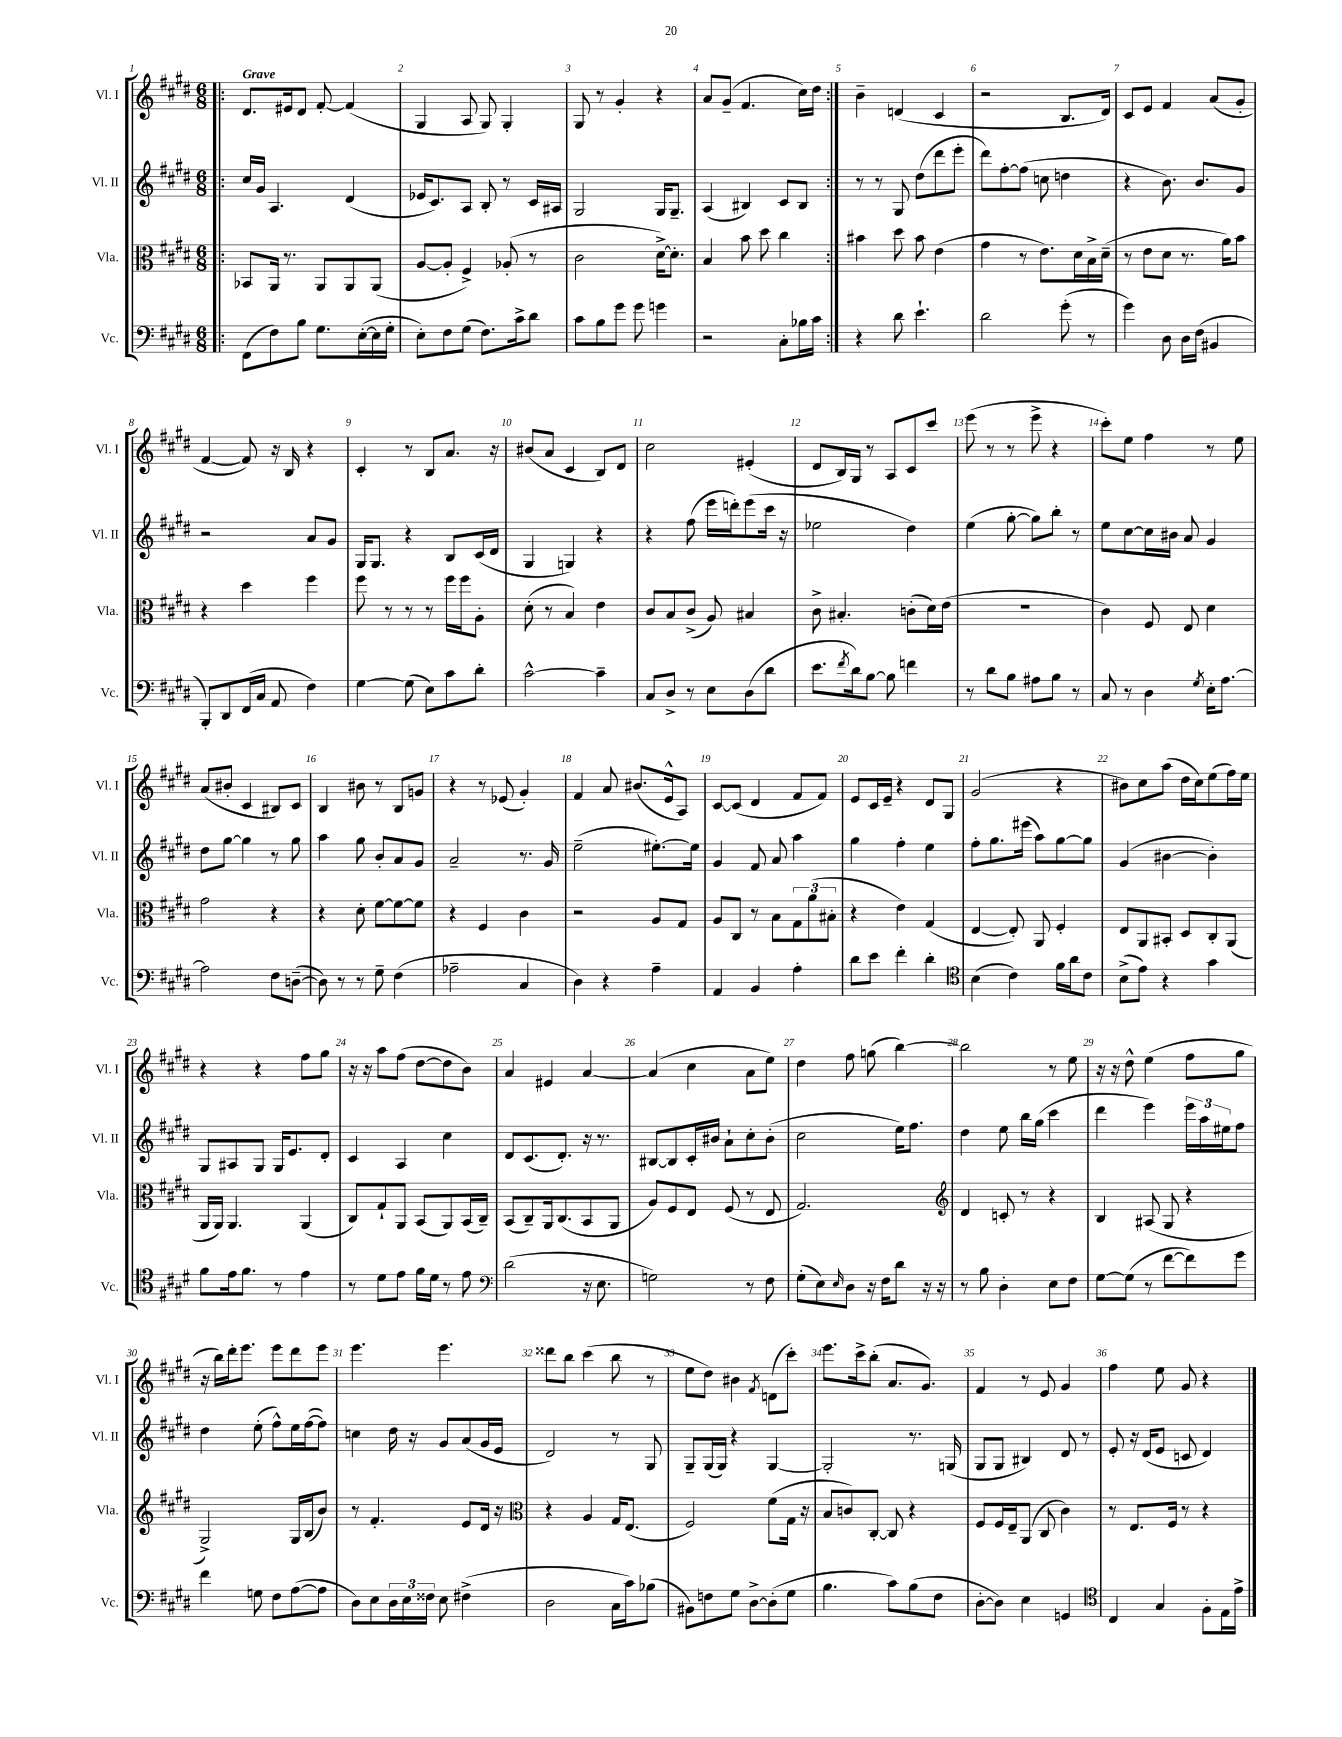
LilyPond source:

<<
\new StaffGroup <<
\new Staff = "s0" \with { instrumentName = "Vl. I" shortInstrumentName = "Vl. I" } {
    \clef treble \key e \major \numericTimeSignature \time 6/8 \tempo "Grave"
    \repeat volta 2 { \bar ".|:" dis'8. eis'16 dis'8 fis'8~-. fis'4( |
    gis4 a8 gis8) gis4-. |
    gis8 r8 gis'4-. r4 |
    a'8 gis'8--( fis'4. cis''16) dis''16 | }
    b'4-- d'4( cis'4 |
    r2 b8. dis'16) |
    cis'8 e'8 fis'4 a'8( gis'8-. |
    fis'4~ fis'8) r16 b16 r4 |
    cis'4-. r8 b8 a'8. r16 |
    bis'8( a'8 cis'4 b8) dis'8 |
    cis''2 eis'4-.( |
    dis'8 b16) gis16 r8 a8 cis'8 cis'''8 |
    e'''8( r8 r8 e'''8-> r4 |
    cis'''8-.) e''8 fis''4 r8 e''8 |
    a'8( bis'8-. cis'4 bis8) cis'8 |
    b4 bis'8 r8 b8 g'8 |
    r4 r8 ees'8( gis'4-.) |
    fis'4 a'8 bis'8.( e'16-^ a8) |
    cis'8~ cis'8( dis'4 fis'8 fis'8) |
    e'8 cis'16 e'16-- r4 dis'8 gis8 |
    gis'2( r4 |
    bis'8) cis''8 a''8( dis''16 cis''16) e''8( fis''16) e''16 |
    r4 r4 fis''8 gis''8 |
    r16 r16 a''8 fis''8( dis''8~ dis''8 b'8) |
    a'4 eis'4 a'4~ |
    a'4( cis''4 a'8 e''8) |
    dis''4 fis''8 g''8( b''4~) |
    b''2 r8 e''8 |
    r16 r16 dis''8-^ e''4( fis''8 gis''8 |
    r16 b''16) dis'''16-. e'''8. e'''8 dis'''8 e'''8 |
    e'''4. e'''4. |
    disis'''8 b''8 cis'''4( b''8 r8 |
    e''8 dis''8) bis'4 \acciaccatura { fis'8 } d'8( cis'''8-.) |
    e'''8. cis'''16-> b''8-.( a'8. gis'8.) |
    fis'4 r8 e'8 gis'4 |
    fis''4 e''8 gis'8 r4 \bar "|." |
}
\new Staff = "s1" \with { instrumentName = "Vl. II" shortInstrumentName = "Vl. II" } {
    \clef treble \key e \major \numericTimeSignature \time 6/8
    \repeat volta 2 { \bar ".|:" cis''16 gis'16 a4. dis'4( |
    ees'16 cis'8.) a8 b8-. r8 cis'16 ais16 |
    gis2 gis16 gis8.-- |
    a4( bis4) cis'8 bis8 | }
    r8 r8 gis8 dis''8( dis'''8 e'''8-. |
    dis'''8) fis''8~-. fis''8( c''8 d''4 |
    r4 b'8.) b'8. gis'8 |
    r2 a'8 gis'8 |
    gis16 gis8. r4 b8 cis'16( dis'16 |
    gis4 g4) r4 |
    r4 fis''8( e'''16 d'''16-.) e'''8( cis'''16 r16 |
    ees''2 dis''4) |
    e''4( gis''8~-. gis''8) b''8-. r8 |
    e''8 cis''8~ cis''16 bis'16 a'8 gis'4 |
    dis''8 gis''8~ gis''4 r8 gis''8 |
    a''4 gis''8 b'8-. a'8 gis'8 |
    a'2-- r8. gis'16 |
    e''2--( eis''8.~-.) eis''16 |
    gis'4 fis'8 a'8 a''4 |
    gis''4 fis''4-. e''4 |
    fis''8-. gis''8. eis'''16( a''8) gis''8~ gis''8 |
    gis'4( bis'4~ bis'4-.) |
    gis8 ais8 gis8 gis16 e'8. dis'8-. |
    cis'4 a4 cis''4 |
    dis'8 cis'8.( dis'8.-.) r16 r8. |
    bis8~ bis8 cis'16-. bis'16 a'8-! cis''8-. bis'8-.( |
    cis''2 e''16) fis''8. |
    dis''4 e''8 b''16 gis''16( cis'''4 |
    dis'''4 e'''4) \tuplet 3/2 { e'''16 a''16 eis''16 } fis''8 |
    dis''4 e''8-.( fis''8-^) e''16 fis''16~( fis''8) |
    c''4 dis''16 r16 gis'8 a'8( gis'16 e'16 |
    dis'2) r8 gis8 |
    gis8-- gis16( gis16) r4 gis4~ |
    gis2-. r8. g16( |
    gis8 gis8 bis4) dis'8 r8 |
    e'8-. r16 dis'16( e'8 c'8 dis'4) \bar "|." |
}
\new Staff = "s2" \with { instrumentName = "Vla." shortInstrumentName = "Vla." } {
    \clef alto \key e \major \numericTimeSignature \time 6/8
    \repeat volta 2 { \bar ".|:" bes,8 a,16 r8. a,8 a,8 a,8( |
    a8~ a8-. fis4->) aes8-.( r8 |
    cis'2 dis'16~->) dis'8.-. |
    b4 b'8 dis''8 cis''4 | }
    bis'4 dis''8 bis'8 e'4( |
    gis'4 r8 e'8.) dis'16 b16-> dis'16--( |
    r8 e'8 dis'8 r8. a'16) b'8 |
    r4 dis''4 fis''4 |
    fis''8 r8 r8 r8 fis''16 fis''16 a8-. |
    dis'8-.( r8 b4) e'4 |
    cis'8 b8 cis'8->( a8) bis4 |
    cis'8-> bis4.-. c'8-.( dis'16) e'16( |
    R2. |
    cis'4) fis8 e8 dis'4 |
    gis'2 r4 |
    r4 dis'8-. fis'8~ fis'8~ fis'8 |
    r4 fis4 cis'4 |
    r2 a8 gis8 |
    a8 cis8 r8 b8 \tuplet 3/2 { gis8 a'8( bis8-. } |
    r4 e'4) gis4( |
    e4~ e8-.) a,8 fis4-. |
    e8 a,8 bis,8-. dis8 cis8-. a,8( |
    a,16 a,16) a,4. a,4( |
    cis8) gis8-! a,8 b,8( a,8) b,16( cis16--) |
    b,8( cis8--) a,16 cis8.( b,8 a,8 |
    a8) fis8 e8 fis8( r8 e8 |
    gis2.) |
    \clef treble dis'4 c'8-. r8 r4 |
    b4 ais8( gis8 r4 |
    gis2->) gis16 b16( b'8) |
    r8 fis'4.-. e'8 dis'16 r16 |
    \clef alto r4 a4 gis16 e8.( |
    fis2) fis'8( gis16 r16 |
    b8 c'8) cis8~-. cis8 r4 |
    fis8 fis16 e16-- a,8( cis8 cis'4) |
    r8 e8. fis16 r8 r4 \bar "|." |
}
\new Staff = "s3" \with { instrumentName = "Vc." shortInstrumentName = "Vc." } {
    \clef bass \key e \major \numericTimeSignature \time 6/8
    \repeat volta 2 { \bar ".|:" fis,8( fis8) b8 gis8. e16~-.( e16 gis16-. |
    e8-.) fis8 gis8( fis8.) cis'16-> dis'8 |
    cis'8 b8 gis'8 gis'8 g'4 |
    r2 cis8-. bes16 cis'16 | }
    r4 dis'8 e'4.-! |
    dis'2 gis'8-.( r8 |
    gis'4) dis8 dis16 fis16( bis,4 |
    b,,8-.) dis,8 fis,16( cis16 a,8 fis4) |
    gis4~ gis8( e8) cis'8 dis'8-. |
    cis'2~-^ cis'4-- |
    cis8 dis8-> r8 e8 dis8( dis'8 |
    e'8. \acciaccatura { fis'8 } dis'16) b8~ b8 f'4 |
    r8 dis'8 b8 ais8 b8 r8 |
    cis8 r8 dis4 \acciaccatura { gis8 } e16-. a8.~ |
    a2 fis8 d8~--( |
    d8) r8 r8 gis8-- fis4( |
    aes2-- cis4 |
    dis4) r4 a4-- |
    a,4 b,4 a4-. |
    dis'8 e'8 fis'4-. dis'4-. |
    \clef tenor b4( cis'4) fis'16 a'16 cis'8 |
    b8->( e'8) r4 gis'4 |
    fis'8 e'16 fis'8. r8 e'4 |
    r8 dis'8 e'8 fis'16 dis'16 r8 e'8 |
    \clef bass dis'2( r16 e8. |
    g2) r8 fis8 |
    gis8-.( e8) \grace { e16 } dis8 r16 fis16 dis'8 r16 r16 |
    r8 b8 dis4-. e8 fis8 |
    gis8~ gis8( r8 fis'8~ fis'8) gis'8 |
    fis'4 g8 fis8 a8~( a8 |
    dis8) e8 \tuplet 3/2 { dis16 e16 fisis16 } e8 fis4->( |
    dis2 cis16 cis'16) bes8( |
    bis,8) f8 gis8 dis8~-> dis8-.( gis8 |
    b4. cis'8) b8( fis8 |
    dis8~-. dis8) e4 g,4 |
    \clef tenor cis4 gis4 fis8-. e16 e'16-> \bar "|." |
}
>>
>>
\layout { \context { \Score \override BarNumber.break-visibility = ##(#f #t #t) barNumberVisibility = #all-bar-numbers-visible } }
